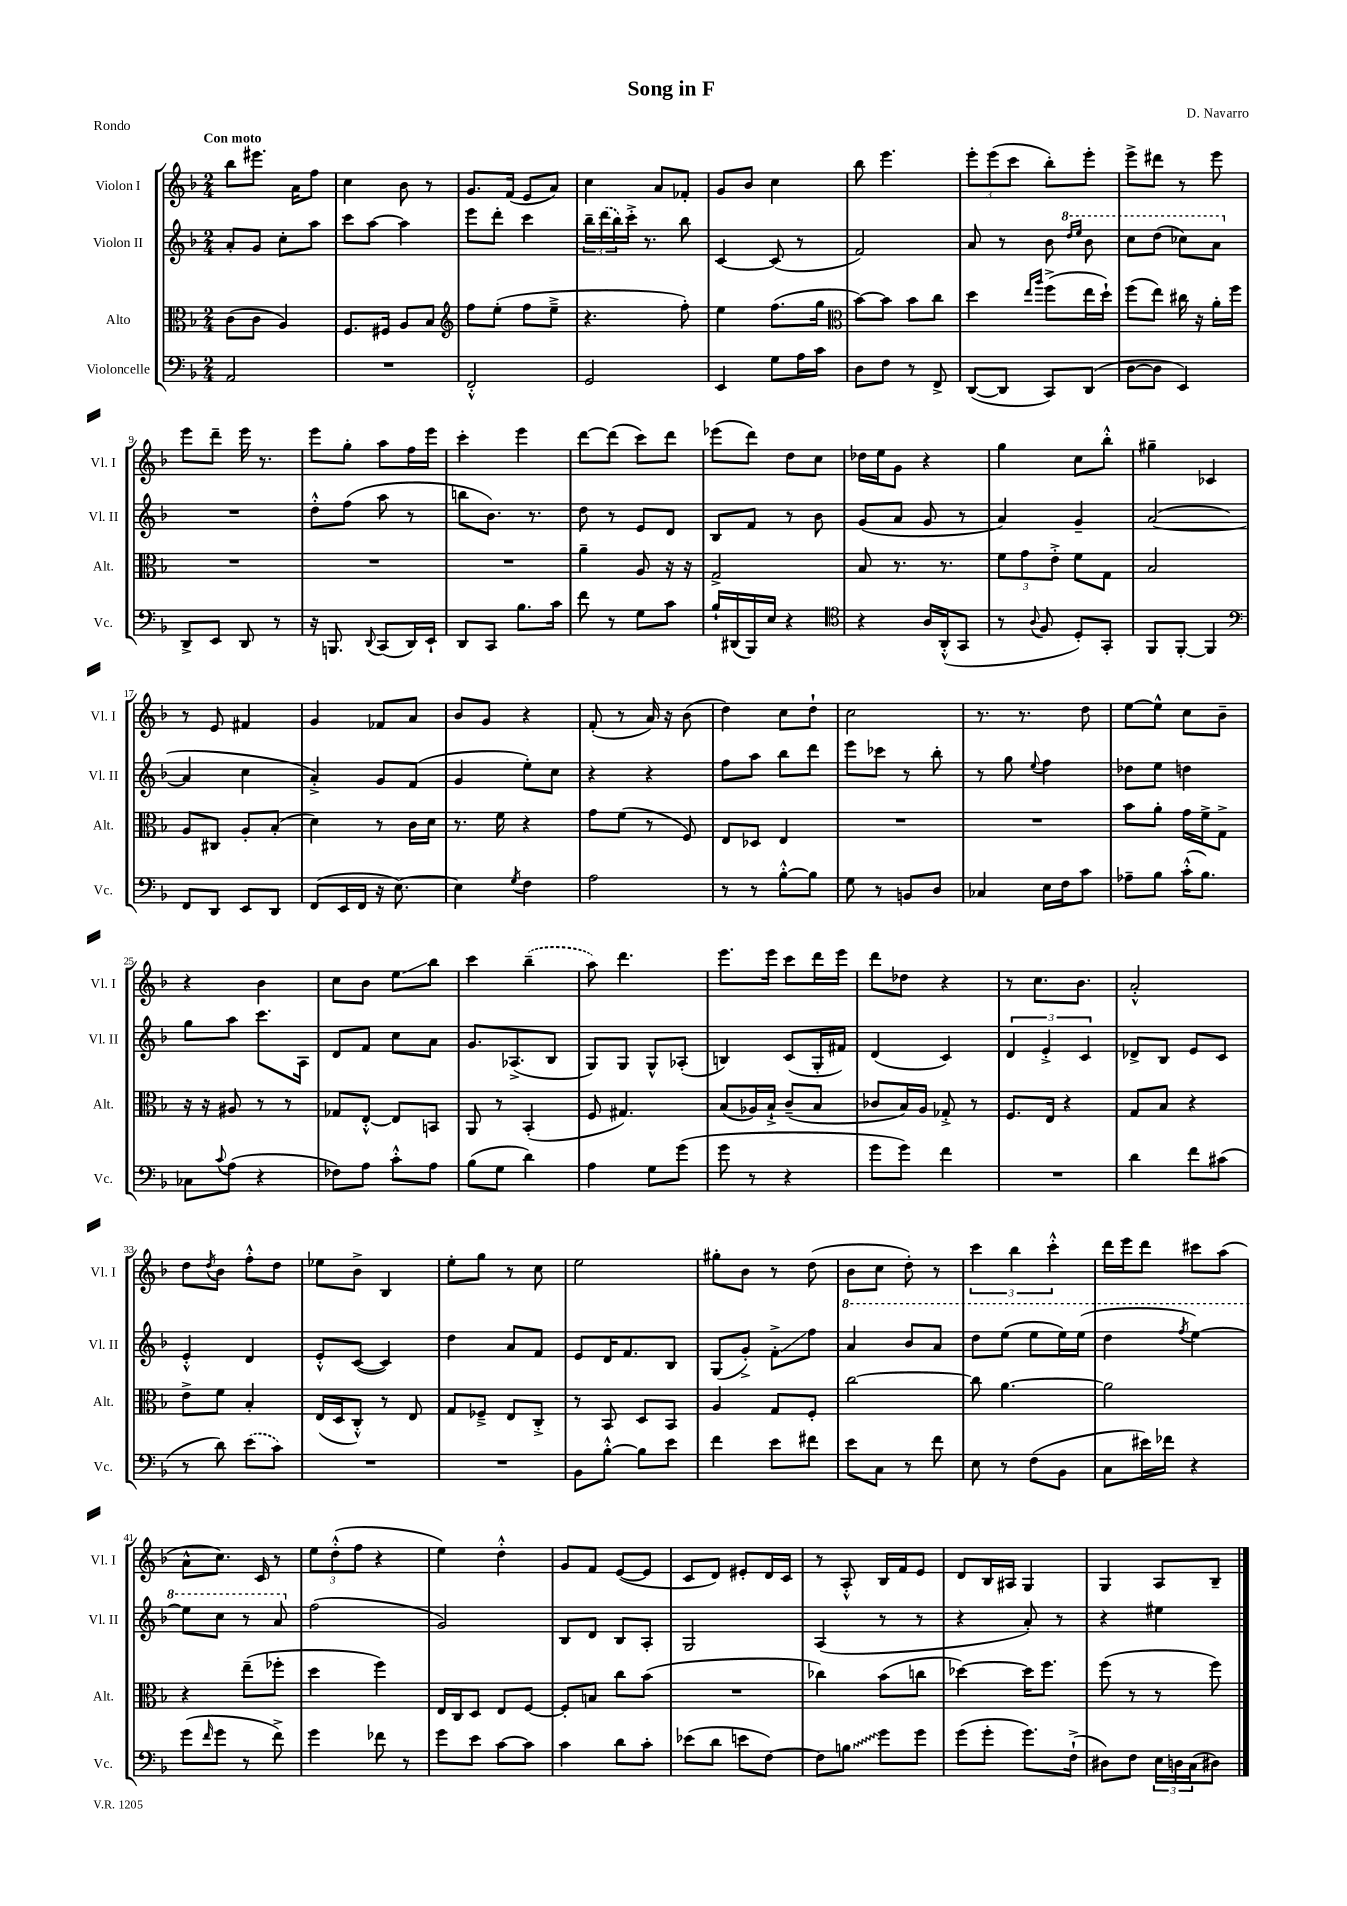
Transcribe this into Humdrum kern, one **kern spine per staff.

**kern	**kern	**kern	**kern
*staff4	*staff3	*staff2	*staff1
*clefF4	*clefC3	*clefG2	*clefG2
*k[b-]	*k[b-]	*k[b-]	*k[b-]
*M2/4	*M2/4	*M2/4	*M2/4
2AA	(8c	8a'	8bb-
.	8c	8g	8.eee#
.	4A)	8cc'	.
.	.	.	16a
.	.	8aa	8ff
=	=	=	=
2r	8.F	8ccc	4cc
.	.	[8aa	.
.	16F#	.	.
.	8A	4aa]	8b-
.	8B-	.	8r
=	=	=	=
*	*clefG2	*	*
2FF'^^	8ff	8eee	8.g
.	(8ee'	8ddd'	.
.	.	.	(16f
.	8ff	4ccc	8e
.	8ee~^	.	8a)
=	=	=	=
2GG	4.r	24bb-~	4cc
.	.	(24ddd	.
.	.	24bb-)	.
.	.	16ccc'^	.
.	.	8.r	.
.	.	.	8a
.	8ff')	8bb-	8f-'
=	=	=	=
4EE	4ee	[4c	8g
.	.	.	8b-
8G	(8.ff	(8c]	4cc
16A	.	8r	.
16c	16gg	.	.
=	=	=	=
*	*clefC3	*	*
8D	[8b-)	2f)	8bb-
8F	8b-]	.	4.eee
8r	8b-	.	.
8FF^	8cc	.	.
=	=	=	=
([8DD	4dd	8a	12eee'
.	.	.	(12eee
8DD]	.	8r	.
.	.	.	12ccc
.	16qqee	.	.
.	16qqaa	.	.
8CC)	(8ff^	8b-	8bb-')
.	.	16qqddd	.
.	.	16qqeee	.
(8DD	16ee	8bb-	8eee'
.	16dd`)	.	.
=	=	=	=
[8D	(8ff	8ccc	8eee^
8D]	8ee)	(8ddd	8ddd#
4EE)	16cc#	8ccc-)	8r
.	16r	.	.
.	16a'	8aa	8eee
.	16ff	.	.
=	=	=	=
8DD^	2r	2r	8eee
8EE	.	.	8ddd~
8DD	.	.	16eee
.	.	.	8.r
8r	.	.	.
=	=	=	=
16r	2r	8dd'^^	8eee
8.BBB	.	.	.
.	.	(8ff	8gg'
8qqDD	.	.	.
(8CC	.	8aa	8aa
16DD)	.	8r	16ff
16EE`	.	.	16eee
=	=	=	=
8DD	2r	8bb	4ccc'
8CC	.	8.b-)	.
8.B-	.	.	4eee
.	.	8.r	.
16c	.	.	.
=	=	=	=
8f	4a~	8dd	[8ddd
8r	.	8r	(8ddd]
8G	8A	8e	8ccc)
8c	16r	8d	8ddd
.	16r	.	.
=	=	=	=
16B-`	2G^	8B-	(8eee-
(16DD#	.	.	.
16BBB-)	.	8f	8ddd)
16E	.	.	.
4r	.	8r	8dd
.	.	8b-	8cc
=	=	=	=
*clefC4	*	*	*
4r	8B-	(8g	16dd-
.	.	.	16ee
.	8.r	8a	8g
16A	.	8g	4r
(16AA'^^	8.r	.	.
8GG	.	8r	.
=	=	=	=
8r	12f	4a)	4gg
.	12g	.	.
8qqA	.	.	.
8F	.	.	.
.	12e'^	.	.
8D')	8f	4g~	8cc
8GG'	8G	.	8bb-'^^
=	=	=	=
8FF	2B-	([2a	4gg#~
[8FF'	.	.	.
4FF]	.	.	4c-
=	=	=	=
*clefF4	*	*	*
8FF	8A	4a]	8r
8DD	8C#	.	8e
8EE	8A'	4cc	4f#
8DD	(8B-'	.	.
=	=	=	=
(8FF	4d)	4a'^)	4g
16EE	.	.	.
16FF	.	.	.
16r	8r	8g	8f-
[8.E)	.	.	.
.	16c	(8f	8a
.	16d	.	.
=	=	=	=
4E]	8.r	4g	8b-
.	.	.	8g
.	16f	.	.
8qG	.	.	.
4F	4r	8ee')	4r
.	.	8cc	.
=	=	=	=
2A	8g	4r	(8f'
.	(8f	.	8r
.	8r	4r	16a)
.	.	.	16r
.	8F)	.	(8b-
=	=	=	=
8r	8E	8ff	4dd)
8r	8D-	8aa	.
[8B-'^^	4E	8bb-	8cc
8B-]	.	8ddd	8dd`
=	=	=	=
8G	2r	8eee	2cc
8r	.	8ccc-	.
8BB	.	8r	.
8D	.	8bb-'	.
=	=	=	=
4C-	2r	8r	8.r
.	.	8gg	.
.	.	.	8.r
.	.	8qqee	.
16E	.	4ff	.
16F	.	.	.
8c	.	.	8dd
=	=	=	=
8A-~	8b-	8dd-	[8ee
8B-	8a'	8ee	8ee^^]
(16c'^^	16g	4dd	8cc
8.B-)	16f^	.	.
.	8G^	.	8b-~
=	=	=	=
8C-	16r	8gg	4r
.	16r	.	.
8qqc	.	.	.
(8A	8A#	8aa	.
4r	8r	8.ccc	4b-
.	8r	.	.
.	.	16A	.
=	=	=	=
8F-)	8G-	8d	8cc
8A	[8E'^^	8f	8b-
8c'^^	8E]	8cc	8ee
8A	8BB	8a	8bb-
=	=	=	=
(8B-	8AA	8.g	4ccc
8G	8r	.	.
.	.	(8.A-^	.
4d)	(4BB-'	.	(4bb-~
.	.	8B-	.
=	=	=	=
4A	8F	8G)	8aa)
.	4.G#)	8G	4.ddd
8G	.	8G^^	.
(8g	.	(8A-'	.
=	=	=	=
8g	(8B-	4B)	8.eee
8r	16A-)	.	.
.	16B-`^	.	16eee
4r	(8c~	(8c	8ccc
.	8B-	16G'	16ddd
.	.	16f#)	16eee
=	=	=	=
8g	8c-	(4d	8ddd
8g)	16B-)	.	8dd-
.	16A	.	.
4f	8G-'^	4c)	4r
.	8r	.	.
=	=	=	=
2r	8.F	6d	8r
.	.	.	8.cc
.	.	6e'^	.
.	16E	.	.
.	4r	.	.
.	.	.	8.b-
.	.	6c	.
=	=	=	=
4d	8G	8d-^	2a'^^
.	8B-	8B-	.
8f	4r	8e	.
(8c#	.	8c	.
=	=	=	=
8r	8e^	4e'^^	8dd
.	.	.	8qdd
8d)	8f	.	8b-
(8e	4B-'	4d	8ff'^^
8c)	.	.	8dd
=	=	=	=
2r	(16E	8e'^^	8ee-
.	16D	.	.
.	8C'^^)	([8c	8b-^
.	8r	4c])	4B-
.	8E	.	.
=	=	=	=
2r	8G	4dd	8ee'
.	8F-~^	.	8gg
.	8E	8a	8r
.	8C'^	8f	8cc
=	=	=	=
8BB-	8r	8e	2ee
[8B-'^^	8BB-	16d	.
.	.	8.f	.
8B-]	8D	.	.
8e	8BB-	8B-	.
=	=	=	=
4f	4A	(8G	8gg#'
.	.	8g'^)	8b-
8e	8G	8f'^	8r
8f#	8F'	8ff	(8dd
=	=	=	=
8e	[2cc	4aa	8b-
8C	.	.	8cc
8r	.	8bb-	8dd')
8f	.	8aa	8r
=	=	=	=
8E	8cc]	8ddd	6ccc
8r	[4.a	(8eee	.
.	.	.	6bb-
(8F	.	8eee	.
.	.	.	6ccc'^^
8BB-	.	16eee)	.
.	.	(16eee	.
=	=	=	=
8C	2a]	4ddd	16ddd
.	.	.	16eee
16e#)	.	.	8ddd
16f-	.	.	.
.	.	8qfff	.
4r	.	[4eee)	8ccc#
.	.	.	(8aa
=	=	=	=
(8g	4r	8eee]	8a^^
16qqf	.	.	.
8g	.	8ccc	8.cc)
8r	(8ee~	8r	.
.	.	.	16c
8f^)	8ff-'	8aa	8r
=	=	=	=
4g	4dd	(2ff	12ee
.	.	.	(12dd'^^
.	.	.	12ff
8f-	4ff)	.	4r
8r	.	.	.
=	=	=	=
8g	16E	2g)	4ee)
.	16C	.	.
8e	8D	.	.
[8c	8E	.	4dd'^^
8c]	[8F	.	.
=	=	=	=
4c	8F']	8B-	8g
.	8B	8d	8f
8d	8cc	8B-	([8e
8c'	(8b-	8A'	8e]
=	=	=	=
(8e-	2r	2G	8c
8d	.	.	8d)
8e	.	.	8e#'
[8F)	.	.	16d
.	.	.	16c
=	=	=	=
8F]	4cc-)	(4A	8r
8B	.	.	8A'^^
8g	(8b-	8r	16B-
.	.	.	16f
8g	8cc	8r	8e
=	=	=	=
(8g	[4dd-)	4r	8d
8g'	.	.	16B-
.	.	.	16A#
8.g)	16dd-]	8a')	4G
.	8.ff	.	.
.	.	8r	.
(16F`^	.	.	.
=	=	=	=
8D#)	(8ff	4r	4G
8F	8r	.	.
24E	8r	4ee#	8A
24D	.	.	.
(24C	.	.	.
8D#)	8ff)	.	8B-~
==	==	==	==
*-	*-	*-	*-
